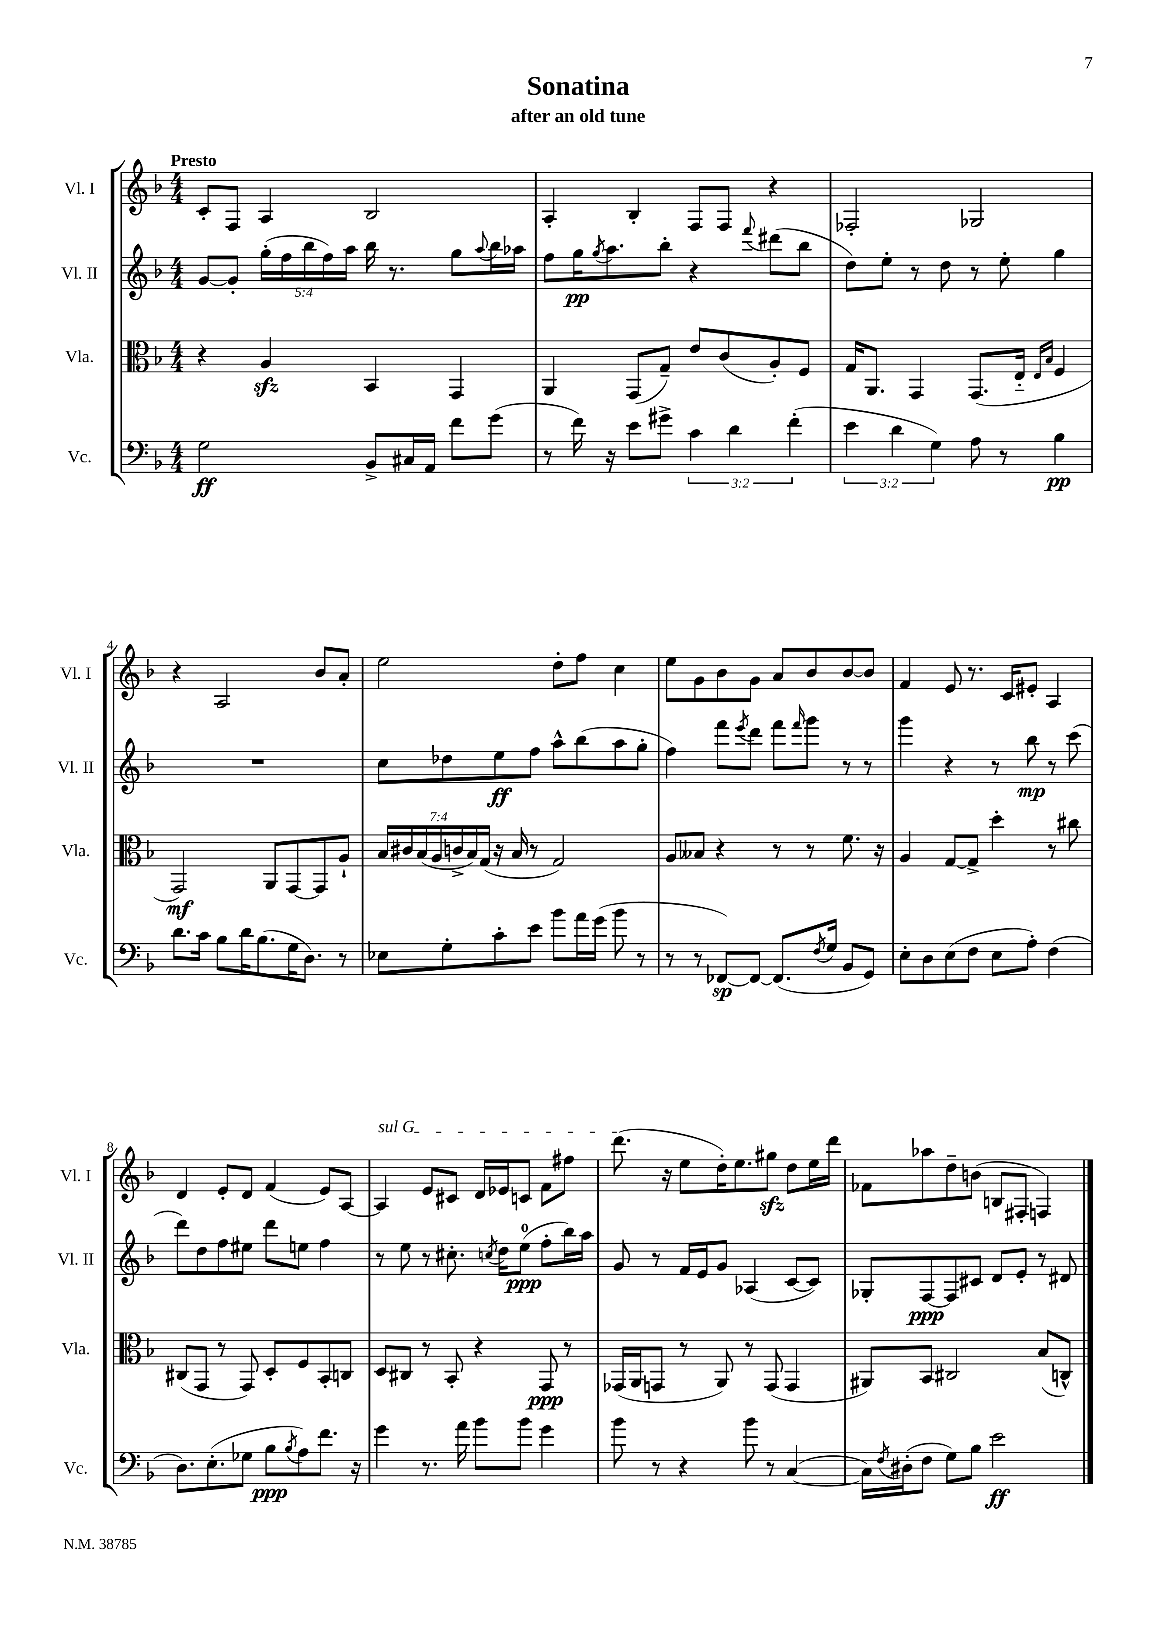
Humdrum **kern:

**kern	**kern	**kern	**kern
*staff4	*staff3	*staff2	*staff1
*clefF4	*clefC3	*clefG2	*clefG2
*k[b-]	*k[b-]	*k[b-]	*k[b-]
*M4/4	*M4/4	*M4/4	*M4/4
2G	4r	[8g	8c'
.	.	8g']	8F
.	4A	(20gg'	4A
.	.	20ff	.
.	.	20bb-	.
.	.	20ff)	.
.	.	20aa	.
8BB-^	4BB-	16bb-	2B-
.	.	8.r	.
16C#	.	.	.
16AA	.	.	.
8f	4GG	8gg	.
.	.	8qqaa	.
(8g	.	16bb-	.
.	.	16aa-	.
=	=	=	=
8r	4AA	8ff	4A'
16f)	.	16gg	.
.	.	8qgg	.
16r	.	8.aa	.
8e	(8GG	.	4B-'
8g#^	8G~)	8bb-'	.
6c	8e	4r	8F
.	(8c	.	8F
6d	.	.	.
.	.	8qqfff	.
.	8A')	(8ddd#	4r
(6f'	.	.	.
.	8F	8bb-	.
=	=	=	=
6e	16G	8dd)	2F-'
.	8.AA	.	.
.	.	8ee'	.
6d	.	.	.
.	4GG	8r	.
6G)	.	.	.
.	.	8dd	.
8A	(8.GG	8r	2G-
8r	.	8ee'	.
.	16E'~	.	.
.	16qqE	.	.
.	16qqB-	.	.
4B-	4F	4gg	.
=	=	=	=
8.d	2GG)	1r	4r
16c	.	.	.
8B-	.	.	2A
16d	.	.	.
(8.B-	.	.	.
.	8AA	.	.
16G	[8GG	.	.
8.D)	.	.	.
.	8GG]	.	8b-
8r	8A`	.	8a'
=	=	=	=
8E-	28B-	8cc	2ee
.	28c#	.	.
.	(28B-	.	.
.	28A	.	.
8G'	.	8dd-	.
.	28c^	.	.
.	28B-)	.	.
.	(28G	.	.
8c'	16r	8ee	.
.	16B-	.	.
8e	8r	8ff	.
8b-	2G)	8aa^^	8dd'
16a	.	(8bb-	8ff
(16g	.	.	.
8b-	.	8aa	4cc
8r	.	8gg'	.
=	=	=	=
8r	8A	4ff)	8ee
8r	8B--	.	8g
[8FF-)	4r	8fff	8b-
.	.	8qeee	.
8FF-_	.	8ddd	8g
(8.FF-]	8r	8fff	8a
.	.	16qqfff	.
.	8r	8ggg	8b-
8qF	.	.	.
16G	.	.	.
8BB-	8.f	8r	[8b-
8GG)	.	8r	8b-]
.	16r	.	.
=	=	=	=
8E'	4A	4ggg	4f
8D	.	.	.
(8E	[8G	4r	8e
8F	8G^]	.	8.r
8E	4dd'	8r	.
.	.	.	16c
8A')	.	8bb-	8e#'
(4F	8r	8r	4A
.	8cc#	(8ccc	.
=	=	=	=
8.D)	(8C#	8ddd)	4d
.	8GG	8dd	.
(8.E'	.	.	.
.	8r	8ff	8e'
8G-	8GG)	8ee#	8d
8B-	8D'	8ddd	(4f
8qB-	.	.	.
8A)	8F	8ee	.
8.f	8BB-'	4ff	8e)
.	8C	.	[8A
16r	.	.	.
=	=	=	=
4g	8D	8r	4A]
.	8C#	8ee	.
8.r	8r	8r	8e
.	8BB-'	8.cc#'	8c#
16a	.	.	.
8b-	4r	.	16d
.	.	8qcc	.
.	.	16dd	16e-
8b-	.	(8ee	8c
4g	8GG	8ff'	8f
.	8r	16bb-)	8ff#
.	.	16aa	.
=	=	=	=
8b-	(16GG-	8g	(8.ddd
.	16AA	.	.
8r	8GG	8r	.
.	.	.	16r
4r	8r	16f	8ee
.	.	16e	.
.	8AA)	8g	16dd')
.	.	.	8.ee
8b-	8r	(4A-	.
8r	(8GG	.	8gg#
([4C	4GG	[8c	8dd
.	.	8c])	16ee
.	.	.	16ddd
=	=	=	=
16C])	8AA#)	8G-'	8f-
8qF	.	.	.
(16D#'	.	.	.
8F	8BB-	[8F	8aa-
8G)	2C#	8F]	8dd~
8B-	.	8c#	(8b
2e	.	8d	8B
.	.	8e'	8F#'
.	(8B-	8r	4F)
.	8C^^)	8d#	.
==	==	==	==
*-	*-	*-	*-
